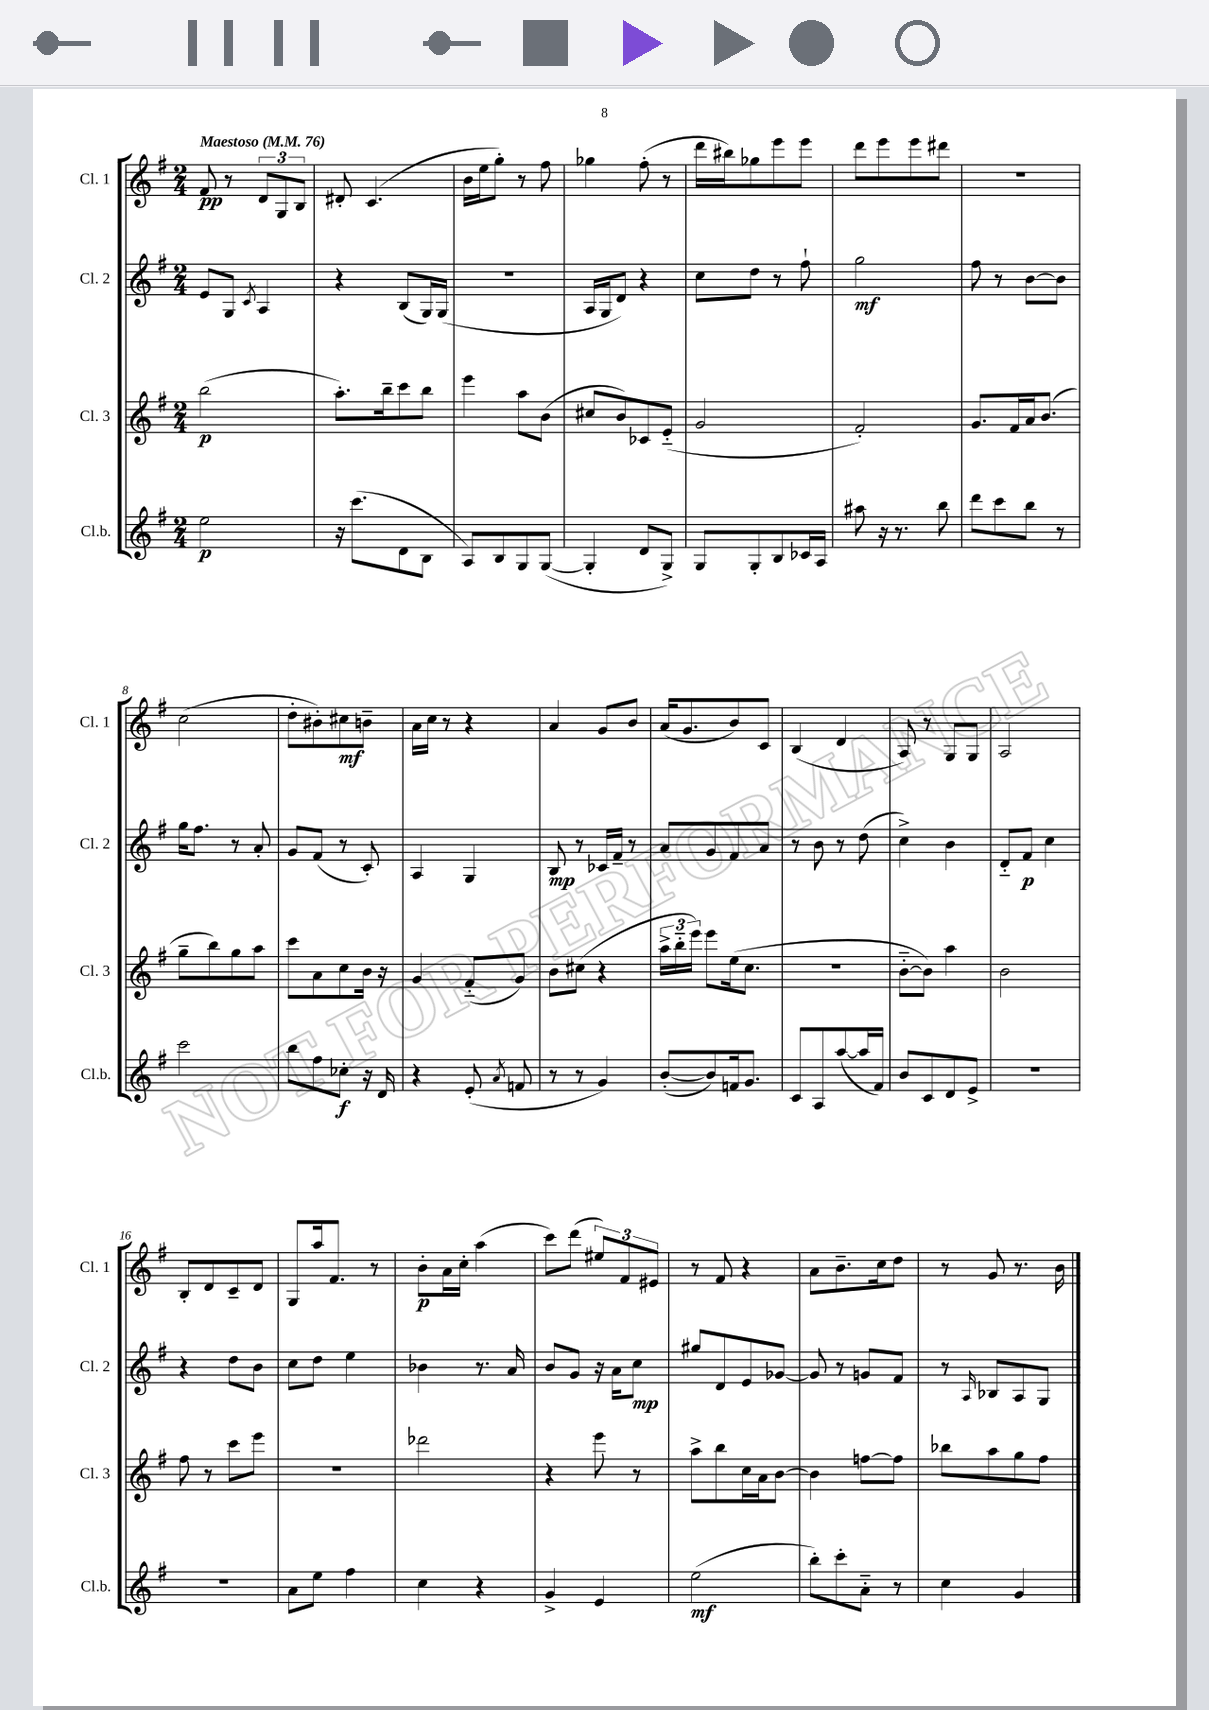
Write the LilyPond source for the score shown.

<<
\new StaffGroup <<
\new Staff = "s0" \with { instrumentName = "Cl. 1" shortInstrumentName = "Cl. 1" } {
    \clef treble \key g \major \numericTimeSignature \time 2/4 \tempo "Maestoso" 4 = 76
    \autoBeamOff fis'8\pp r8 \tuplet 3/2 { d'8[ g8 b8] } |
    dis'8-. c'4.( |
    b'16[ e''16 g''8]-.) r8 fis''8 |
    ges''4 fis''8-.( r8 |
    d'''16[ bis''16) ges''8 e'''8 e'''8] |
    d'''8[ e'''8 e'''8 dis'''8] |
    r2 |
    c''2( |
    d''8[-. bis'8-.) cis''8\mf b'8]-- |
    a'16[ c''16] r8 r4 |
    a'4 g'8[ b'8] |
    a'16[( g'8. b'8) c'8] |
    b4( d'4 |
    a8) r8 g8[ g8] |
    a2 |
    b8[-. d'8 c'8-- d'8] |
    g8[ a''16 fis'8.] r8 |
    b'8[-.\p a'16 c''16]-. a''4( |
    c'''8[) d'''8]( \tuplet 3/2 { eis''8[) fis'8 eis'8] } |
    r8 fis'8 r4 |
    a'8[ b'8.-- c''16 d''8] |
    r8 g'8 r8. b'16 \bar "|." |
}
\new Staff = "s1" \with { instrumentName = "Cl. 2" shortInstrumentName = "Cl. 2" } {
    \clef treble \key g \major \numericTimeSignature \time 2/4
    \autoBeamOff e'8[ g8] \acciaccatura { c'8 } a4 |
    r4 b8[( g16) g16]( |
    r2 |
    a16[ g16 d'8]) r4 |
    c''8[ d''8] r8 fis''8-! |
    g''2\mf |
    fis''8 r8 b'8[~ b'8] |
    g''16[ fis''8.] r8 a'8-. |
    g'8[ fis'8]( r8 c'8-.) |
    a4 g4 |
    b8\mp r8 ces'16[ fis'16]-- r8 |
    a'8[ g'8 fis'8 a'8] |
    r8 b'8 r8 d''8( |
    c''4->) b'4 |
    d'8[-_ fis'8]\p c''4 |
    r4 d''8[ b'8] |
    c''8[ d''8] e''4 |
    bes'4 r8. a'16 |
    b'8[ g'8] r16 a'16[ c''8]\mp |
    gis''8[ d'8 e'8 ges'8]~ |
    ges'8 r8 g'8[ fis'8] |
    r8 \grace { a16 } bes8[ a8 g8] \bar "|." |
}
\new Staff = "s2" \with { instrumentName = "Cl. 3" shortInstrumentName = "Cl. 3" } {
    \clef treble \key g \major \numericTimeSignature \time 2/4
    \autoBeamOff b''2\p( |
    a''8.[-.) b''16-- c'''8 b''8] |
    e'''4 a''8[ b'8]( |
    cis''8[ b'8) ces'8 e'8]-_( |
    g'2 |
    fis'2-.) |
    g'8.[ fis'16 a'16 b'8.]( |
    g''8[-- b''8) g''8 a''8] |
    c'''8[ a'8 c''8 b'16] r16 |
    g'4 fis'8[-_( g'8]) |
    b'8[ cis''8]( r4 |
    \tuplet 3/2 { a''16[-> b''16-_ e'''16]) } e'''8[ e''16( c''8.] |
    R2 |
    b'8[~-_ b'8]) a''4 |
    b'2 |
    fis''8 r8 c'''8[ e'''8] |
    R2 |
    des'''2 |
    r4 e'''8 r8 |
    a''8[-> b''8 c''16 a'16 b'8]~ |
    b'4 f''8[~ f''8] |
    bes''8[ a''8 g''8 fis''8] \bar "|." |
}
\new Staff = "s3" \with { instrumentName = "Cl.b." shortInstrumentName = "Cl.b." } {
    \clef treble \key g \major \numericTimeSignature \time 2/4
    \autoBeamOff e''2\p |
    r16 c'''8.[( d'8 b8] |
    a8[) b8 g8 g8]~( |
    g4-. d'8[ g8]->) |
    g8[ g8-. b8 ces'16 a16] |
    ais''8 r16 r8. b''8 |
    d'''8[ c'''8 b''8] r8 |
    c'''2 |
    b''8[ fis''8 ces''8]-.\f r16 d'16 |
    r4 e'8-.( \acciaccatura { a'8 } f'8 |
    r8 r8 g'4) |
    b'8[~-.( b'8) f'16 g'8.] |
    c'8[ a8 a''8~( a''16 fis'16]) |
    b'8[ c'8 d'8 e'8]-> |
    R2 |
    R2 |
    a'8[ e''8] fis''4 |
    c''4 r4 |
    g'4-> e'4 |
    e''2\mf( |
    b''8[-.) c'''8-. a'8]-_ r8 |
    c''4 g'4 \bar "|." |
}
>>
>>
